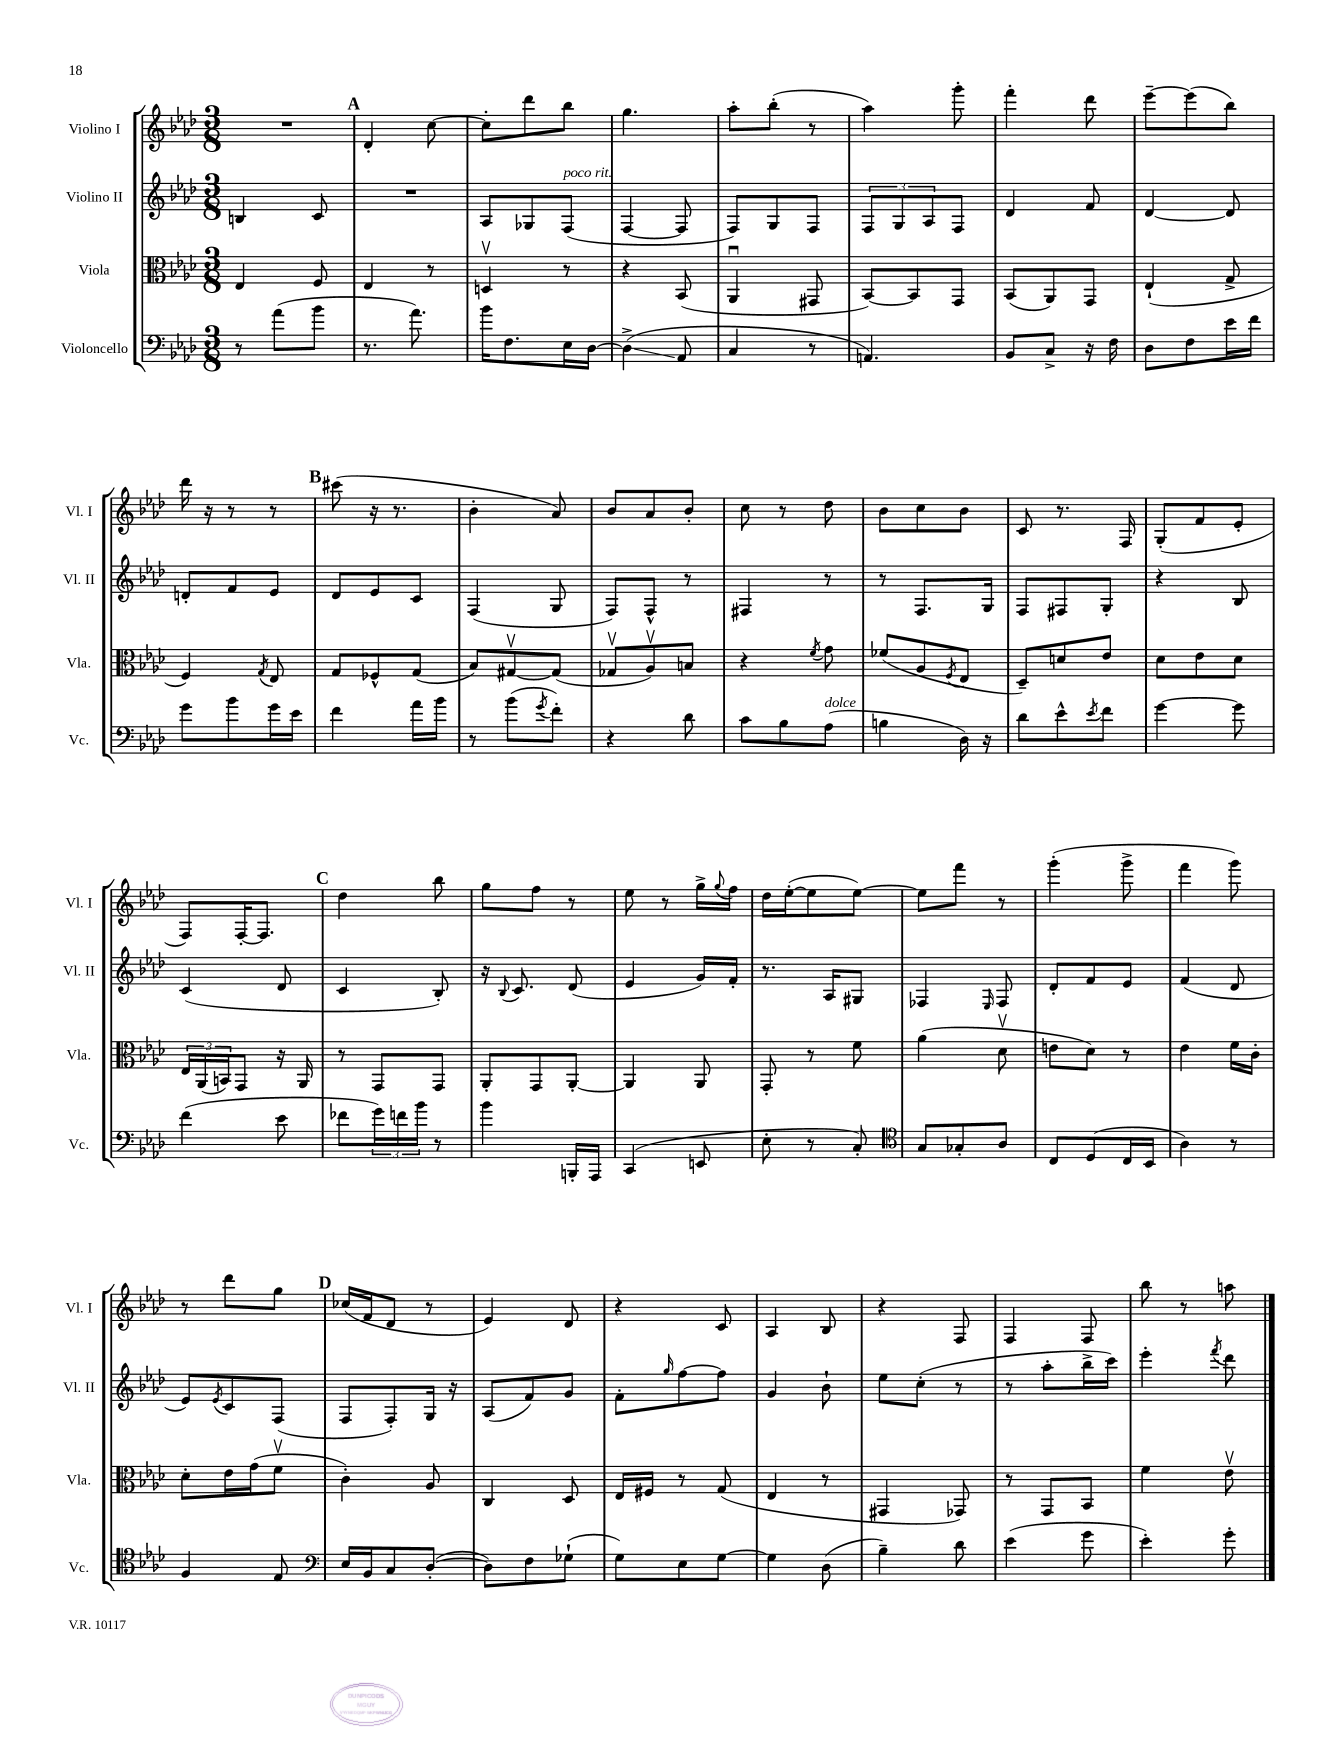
<<
\new StaffGroup <<
\new Staff = "s0" \with { instrumentName = "Violino I" shortInstrumentName = "Vl. I" } {
    \clef treble \key aes \major \numericTimeSignature \time 3/8
    R4. |
    \mark \markup { \bold "A" } des'4-. c''8~ |
    c''8-. des'''8 bes''8 |
    g''4. |
    aes''8-. bes''8-.( r8 |
    aes''4) g'''8-. |
    f'''4-. des'''8 |
    ees'''8~-- ees'''8( bes''8) |
    des'''16 r16 r8 r8 |
    \mark \markup { \bold "B" } cis'''8( r16 r8. |
    bes'4-. aes'8) |
    bes'8 aes'8 bes'8-. |
    c''8 r8 des''8 |
    bes'8 c''8 bes'8 |
    c'8 r8. f16 |
    g8-.( f'8 ees'8-. |
    f8) f16~-. f8. |
    \mark \markup { \bold "C" } des''4 bes''8 |
    g''8 f''8 r8 |
    ees''8 r8 g''16-> \appoggiatura { g''8 } f''16 |
    des''16 ees''16~-.( ees''8 ees''8~) |
    ees''8 f'''8 r8 |
    g'''4-.( g'''8-> |
    f'''4 g'''8) |
    r8 des'''8 g''8 |
    \mark \markup { \bold "D" } ces''16( f'16 des'8 r8 |
    ees'4) des'8 |
    r4 c'8 |
    aes4 bes8 |
    r4 f8 |
    f4 f8 |
    bes''8 r8 a''8 \bar "|." |
}
\new Staff = "s1" \with { instrumentName = "Violino II" shortInstrumentName = "Vl. II" } {
    \clef treble \key aes \major \numericTimeSignature \time 3/8
    b4 c'8 |
    \mark \markup { \bold "A" } R4. |
    aes8 ges8 f8^\markup { \italic "poco rit." }( |
    f4~ f8 |
    f8) g8 f8 |
    \tuplet 3/2 { f8 g8 aes8 } f8 |
    des'4 f'8 |
    des'4~ des'8 |
    d'8-. f'8 ees'8 |
    \mark \markup { \bold "B" } des'8 ees'8 c'8 |
    f4( g8 |
    f8) f8-^ r8 |
    fis4 r8 |
    r8 f8. g16 |
    f8 fis8 g8-. |
    r4 bes8 |
    c'4( des'8 |
    \mark \markup { \bold "C" } c'4 bes8-.) |
    r16 \appoggiatura { bes8 } c'8. des'8( |
    ees'4 g'16) f'16-. |
    r8. aes16 gis8 |
    fes4 \grace { ees16 } fes8 |
    des'8-. f'8 ees'8 |
    f'4( des'8 |
    ees'8) \acciaccatura { ees'8 } c'8 f8( |
    \mark \markup { \bold "D" } f8 f8-.) g16 r16 |
    aes8( f'8) g'8 |
    f'8-. \grace { g''16 } f''8~ f''8 |
    g'4 bes'8-! |
    ees''8 c''8-.( r8 |
    r8 aes''8-. bes''16-> c'''16) |
    ees'''4-. \acciaccatura { f'''8 } des'''8 \bar "|." |
}
\new Staff = "s2" \with { instrumentName = "Viola" shortInstrumentName = "Vla." } {
    \clef alto \key aes \major \numericTimeSignature \time 3/8
    ees4 f8 |
    \mark \markup { \bold "A" } ees4 r8 |
    d4\upbow r8 |
    r4 bes,8( |
    aes,4\downbow gis,8 |
    bes,8~) bes,8 g,8 |
    bes,8( aes,8) g,8 |
    ees4-!( g8-> |
    f4) \acciaccatura { g8 } ees8 |
    \mark \markup { \bold "B" } g8 fes8-^ g8( |
    bes8) gis8~\upbow gis8( |
    ges8\upbow aes8\upbow) b8 |
    r4 \acciaccatura { f'8 } g'8 |
    fes'8( aes8 \acciaccatura { f8 } ees8 |
    des8--) d'8 ees'8 |
    des'8 ees'8 des'8 |
    \tuplet 3/2 { ees16 aes,16( b,16) } g,8 r16 aes,16 |
    \mark \markup { \bold "C" } r8 g,8 g,8 |
    aes,8-. g,8 aes,8~-. |
    aes,4 aes,8 |
    g,8-. r8 f'8 |
    aes'4( des'8\upbow |
    e'8 des'8) r8 |
    ees'4 f'16 c'16-. |
    des'8-. ees'16 g'16( f'8\upbow |
    \mark \markup { \bold "D" } c'4-.) aes8 |
    c4 des8 |
    ees16 fis16 r8 g8( |
    ees4 r8 |
    gis,4 ges,8) |
    r8 g,8 bes,8 |
    f'4 ees'8\upbow \bar "|." |
}
\new Staff = "s3" \with { instrumentName = "Violoncello" shortInstrumentName = "Vc." } {
    \clef bass \key aes \major \numericTimeSignature \time 3/8
    r8 aes'8( bes'8 |
    \mark \markup { \bold "A" } r8. aes'8.) |
    bes'16 f8. ees16 des16~ |
    des4->\glissando( aes,8 |
    c4 r8 |
    a,4.) |
    bes,8 c8-> r16 f16 |
    des8 f8 ees'16 f'16 |
    g'8 bes'8 g'16 ees'16 |
    \mark \markup { \bold "B" } f'4 aes'16 bes'16 |
    r8 bes'8( \acciaccatura { g'8 } f'8-.) |
    r4 des'8 |
    c'8 bes8 aes8^\markup { \italic "dolce" }( |
    b4 des16) r16 |
    des'8 ees'8-^ \acciaccatura { ees'8 } f'8 |
    g'4~ g'8 |
    f'4( ees'8 |
    \mark \markup { \bold "C" } fes'8 \tuplet 3/2 { g'16) f'16 bes'16 } r8 |
    bes'4 b,,16-. aes,,16 |
    c,4( e,8 |
    ees8-. r8 c8-.) |
    \clef tenor g8 ges8-. aes8 |
    c8 des8( c16 bes,16 |
    aes4) r8 |
    f4 ees8 |
    \mark \markup { \bold "D" } \clef bass ees16 bes,16 c8 des8~-.( |
    des8) f8 ges8-!( |
    g8) ees8 g8~ |
    g4 des8( |
    bes4--) des'8 |
    ees'4( g'8 |
    ees'4-.) g'8-. \bar "|." |
}
>>
>>
\layout { \context { \Score \remove "Bar_number_engraver" } }
